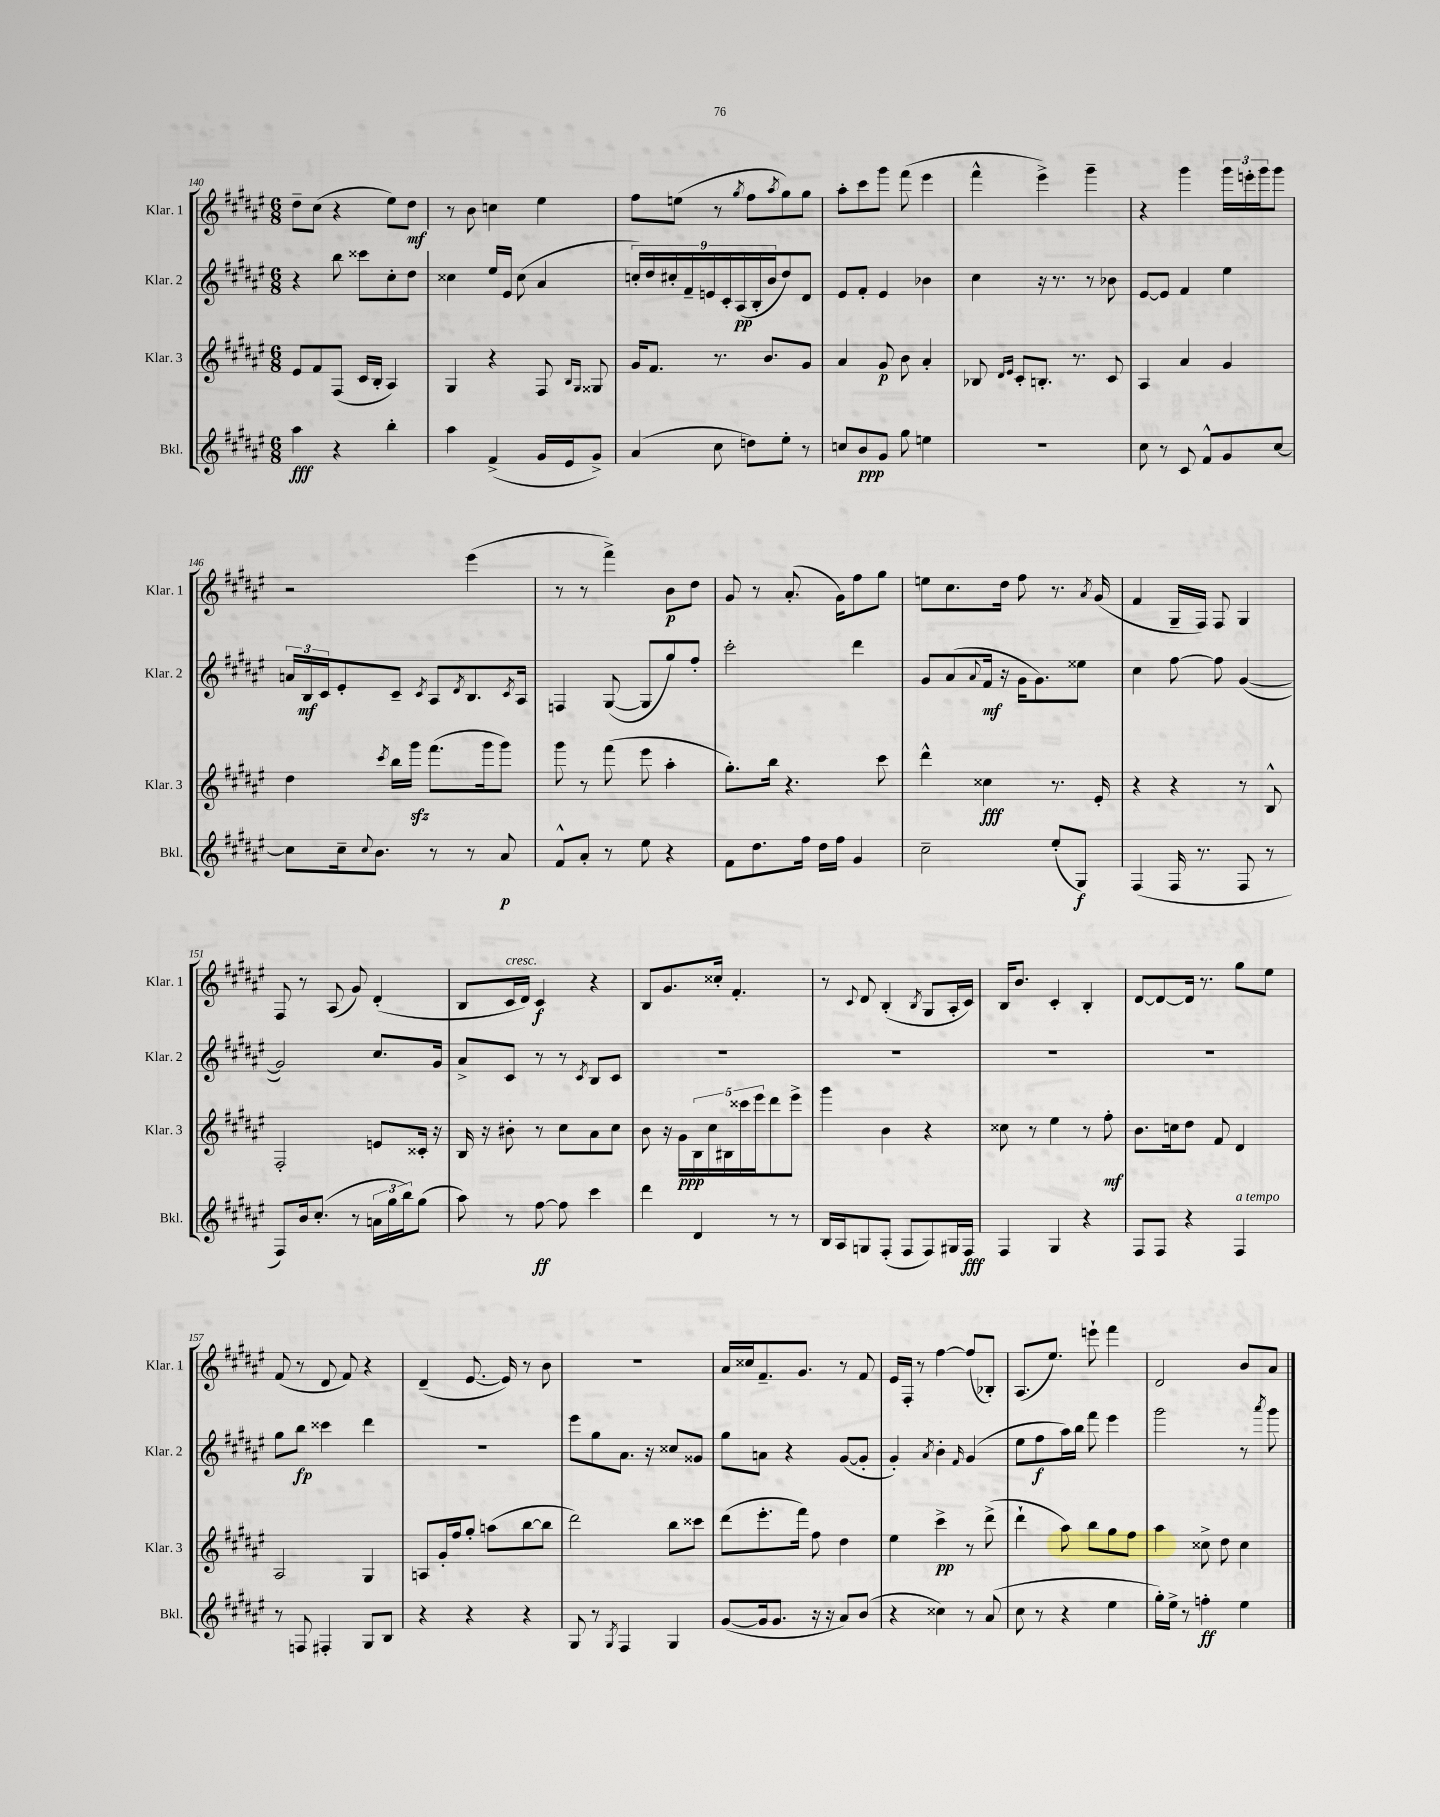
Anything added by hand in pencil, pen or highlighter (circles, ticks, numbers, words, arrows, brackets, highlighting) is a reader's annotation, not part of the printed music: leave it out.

**kern	**kern	**kern	**kern
*staff4	*staff3	*staff2	*staff1
*clefG2	*clefG2	*clefG2	*clefG2
*k[f#c#g#d#a#e#]	*k[f#c#g#d#a#e#]	*k[f#c#g#d#a#e#]	*k[f#c#g#d#a#e#]
*M6/8	*M6/8	*M6/8	*M6/8
4aa#	8e#	4r	8dd#~
.	8f#	.	(8cc#
4r	(8F#	8bb	4r
.	16c#	8ccc##	.
.	16B'	.	.
4bb'	4A#)	8cc#'	8ee#)
.	.	8dd#	8dd#
=	=	=	=
4aa#	4G#	4cc##	8r
.	.	.	8b
(4f#^	4r	16ee#	4cc
.	.	16e#	.
.	.	(8cc##	.
16g#	8F#	4a#	4ee#
16e#	.	.	.
.	16qqB	.	.
.	16qqG#	.	.
8g#^)	8G##	.	.
=	=	=	=
(4a#	16g#	18cc')	8ff#
.	.	18dd#	.
.	8.f#	.	.
.	.	18cc#'	.
.	.	.	(8ee
.	.	18f#~	.
.	.	18e	.
8cc#	8.r	.	8r
.	.	18c#'	.
.	.	(18A#	.
.	.	.	8qgg#
8dd)	.	.	8ff#
.	.	18B'	.
.	8.b	.	.
.	.	18b	.
.	.	.	8qaa#
8ee#'	.	8dd#)	8gg#)
8r	8g#	8d#	8gg#
=	=	=	=
8cc	4a#	8e#	8aa#'
8b	.	8f#'	8ccc#
8g#	8g#	4e#	8ggg#
8gg#	8b	.	(8fff#
4ee	4a#'	4b-	4eee#
=	=	=	=
2.r	8B-	4cc#	4fff#^^
.	16qqd#	.	.
.	16qqe#	.	.
.	8c#'	.	.
.	8.B'	16r	4eee#^)
.	.	8.r	.
.	8.r	.	.
.	.	8r	4ggg#~
.	8c#	8b-	.
=	=	=	=
8cc#	4A#	[8e#	4r
8r	.	8e#]	.
8c#	4a#	4f#	4ggg#
8f#^^	.	.	.
8g#	4g#	4ee#	24ggg#
.	.	.	24eee'
.	.	.	24ggg#
[8cc#	.	.	8ggg#
=	=	=	=
8cc#]	4dd#	24a	2r
.	.	24B	.
.	.	24c#	.
16cc#~	.	8e#'	.
8qqcc#	.	.	.
8.b	.	.	.
.	8qccc#	.	.
.	16bb	8c#~	.
.	16ggg#	.	.
.	.	8qc#	.
8r	(8.fff#	8A#	.
.	.	8qd#	.
8r	.	8.B	(4eee#
.	16ggg#	.	.
8a#	8ggg#)	.	.
.	.	8qc#	.
.	.	16A#	.
=	=	=	=
8f#^^	8ggg#	4F	8r
8a#'	8r	.	8r
8r	(8fff#	([8G#	4fff#^)
8ee#	8eee#	8G#]	.
4r	4aa#'	8gg#)	8b
.	.	8ff#'	8dd#
=	=	=	=
8f#	8.gg#')	2ccc#'	8g#
8.dd#	.	.	8r
.	16bb	.	.
.	4.r	.	(8.a#'
16ff#	.	.	.
16dd#	.	.	.
16ff#	.	.	16g#)
4g#	.	4ddd#	8ff#
.	8ccc#	.	8gg#
=	=	=	=
2cc#~	4ddd#^^	8g#	8ee
.	.	(8a#	8.cc#
.	.	8qqa#	.
.	4cc##	16f#	.
.	.	16r	16dd#
.	.	16g#	8ff#
.	.	8.g#)	.
(8ee#'	8.r	.	8.r
8G#)	.	8ee##	.
.	.	.	8qa#
.	16e#'	.	(16g#
=	=	=	=
(4F#	4r	4cc#	4f#
16F#	4r	[8ff#	16G#~
8.r	.	.	16F#)
.	.	8ff#]	8F#
8F#	8r	([4g#	4G#
8r	8B^^	.	.
=	=	=	=
8F#)	2F#'	2g#])	8F#
16b	.	.	8r
(8.cc#'	.	.	.
.	.	.	(8A#
8r	.	.	8g#)
24a	8e	8.cc#	(4d#'
24gg#	.	.	.
24bb)	.	.	.
(8gg#	16c##'	.	.
.	16r	16g#	.
=	=	=	=
8aa#)	16B	8a#^	8B
.	16r	.	.
8r	8b#'	8c#	16c#
.	.	.	16d#)
[8ff#	8r	8r	4c#
8ff#]	8cc#	8r	.
.	.	8qc#	.
4ccc#	8a#	8B	4r
.	8cc#	8c#	.
=	=	=	=
4ddd#	8b	2.r	8B
.	16r	.	8.g#
.	16g#	.	.
4d#	20B	.	.
.	20cc#	.	.
.	.	.	16cc##'
.	20B#	.	.
.	.	.	4.f#'
.	20ccc##	.	.
.	20eee#	.	.
8r	8ddd#	.	.
8r	8eee#^	.	.
=	=	=	=
16B	4ggg#	2.r	8r
16A#	.	.	.
.	.	.	8qqc#
8G	.	.	8d#
(8F#'	4b	.	(4B'
8F#	.	.	.
.	.	.	8qB
8F#)	4r	.	8G#
16G#	.	.	16A#'
16F#	.	.	16c#)
=	=	=	=
4F#	8cc##	2.r	16B
.	.	.	8.b
.	8r	.	.
4G#	4ee#	.	4c#'
4r	8r	.	4B'
.	8ff#'	.	.
=	=	=	=
8F#	8.b	2.r	[8d#
8F#	.	.	8d#_
.	16cc	.	.
4r	8dd#	.	16d#]
.	.	.	8.r
.	8f#	.	.
4F#	4d#	.	8gg#
.	.	.	8ee#
=	=	=	=
8r	2A#	8gg#	(8f#
8F	.	8bb	8r
4F#'	.	4ccc##	8d#
.	.	.	8f#)
8G#	4G#	4ddd#	4r
8B	.	.	.
=	=	=	=
4r	8A	2.r	(4d#~
.	16g#'	.	.
.	16ff#	.	.
4r	8gg#'	.	[8.e#
.	(8aa	.	.
.	.	.	16e#])
4r	[8bb	.	8r
.	8bb]	.	8b
=	=	=	=
8G#	2ddd#)	8eee#	2.r
8r	.	8gg#	.
8qG#	.	.	.
4F#	.	8.a#	.
.	.	16r	.
4G#	8bb	8cc##	.
.	8ccc##	8g##	.
=	=	=	=
([8g#	(8ddd#	8gg#	16a#
.	.	.	16cc##
16g#]	8.eee#'	8a	8.f#~
8.g#	.	.	.
.	.	4r	.
.	16fff#)	.	8.g#
16r	8ff#	.	.
16r	.	.	.
8a#)	4dd#	([8g#	8r
(8b	.	8g#']	8f#
=	=	=	=
4r	4ee#	4g#')	16e#
.	.	.	16F#'
.	.	.	8r
.	.	8qa#	.
4cc##)	4ccc#^	4b'	[4ff#
.	.	16qqf#	.
8r	8r	(4g#	(8ff#]
(8a#	(8ddd#^	.	8B-')
=	=	=	=
8cc#	4ddd#`	8ee#	(8.A#
8r	.	8ff#	.
.	.	.	8.ee#)
4r	8aa#)	16aa#)	.
.	.	16bb	.
.	8bb	8fff#	8eee`
4ee#	8gg#	4eee#	4fff#
.	8ff#	.	.
=	=	=	=
16gg#')	4aa#	2ggg#	2d#
16ee#^	.	.	.
8r	.	.	.
4ff'	8cc##^	.	.
.	8dd#	.	.
4ee#	4cc##	8r	8b
.	.	8qaaa#	.
.	.	8ggg#	8a#
==	==	==	==
*-	*-	*-	*-
